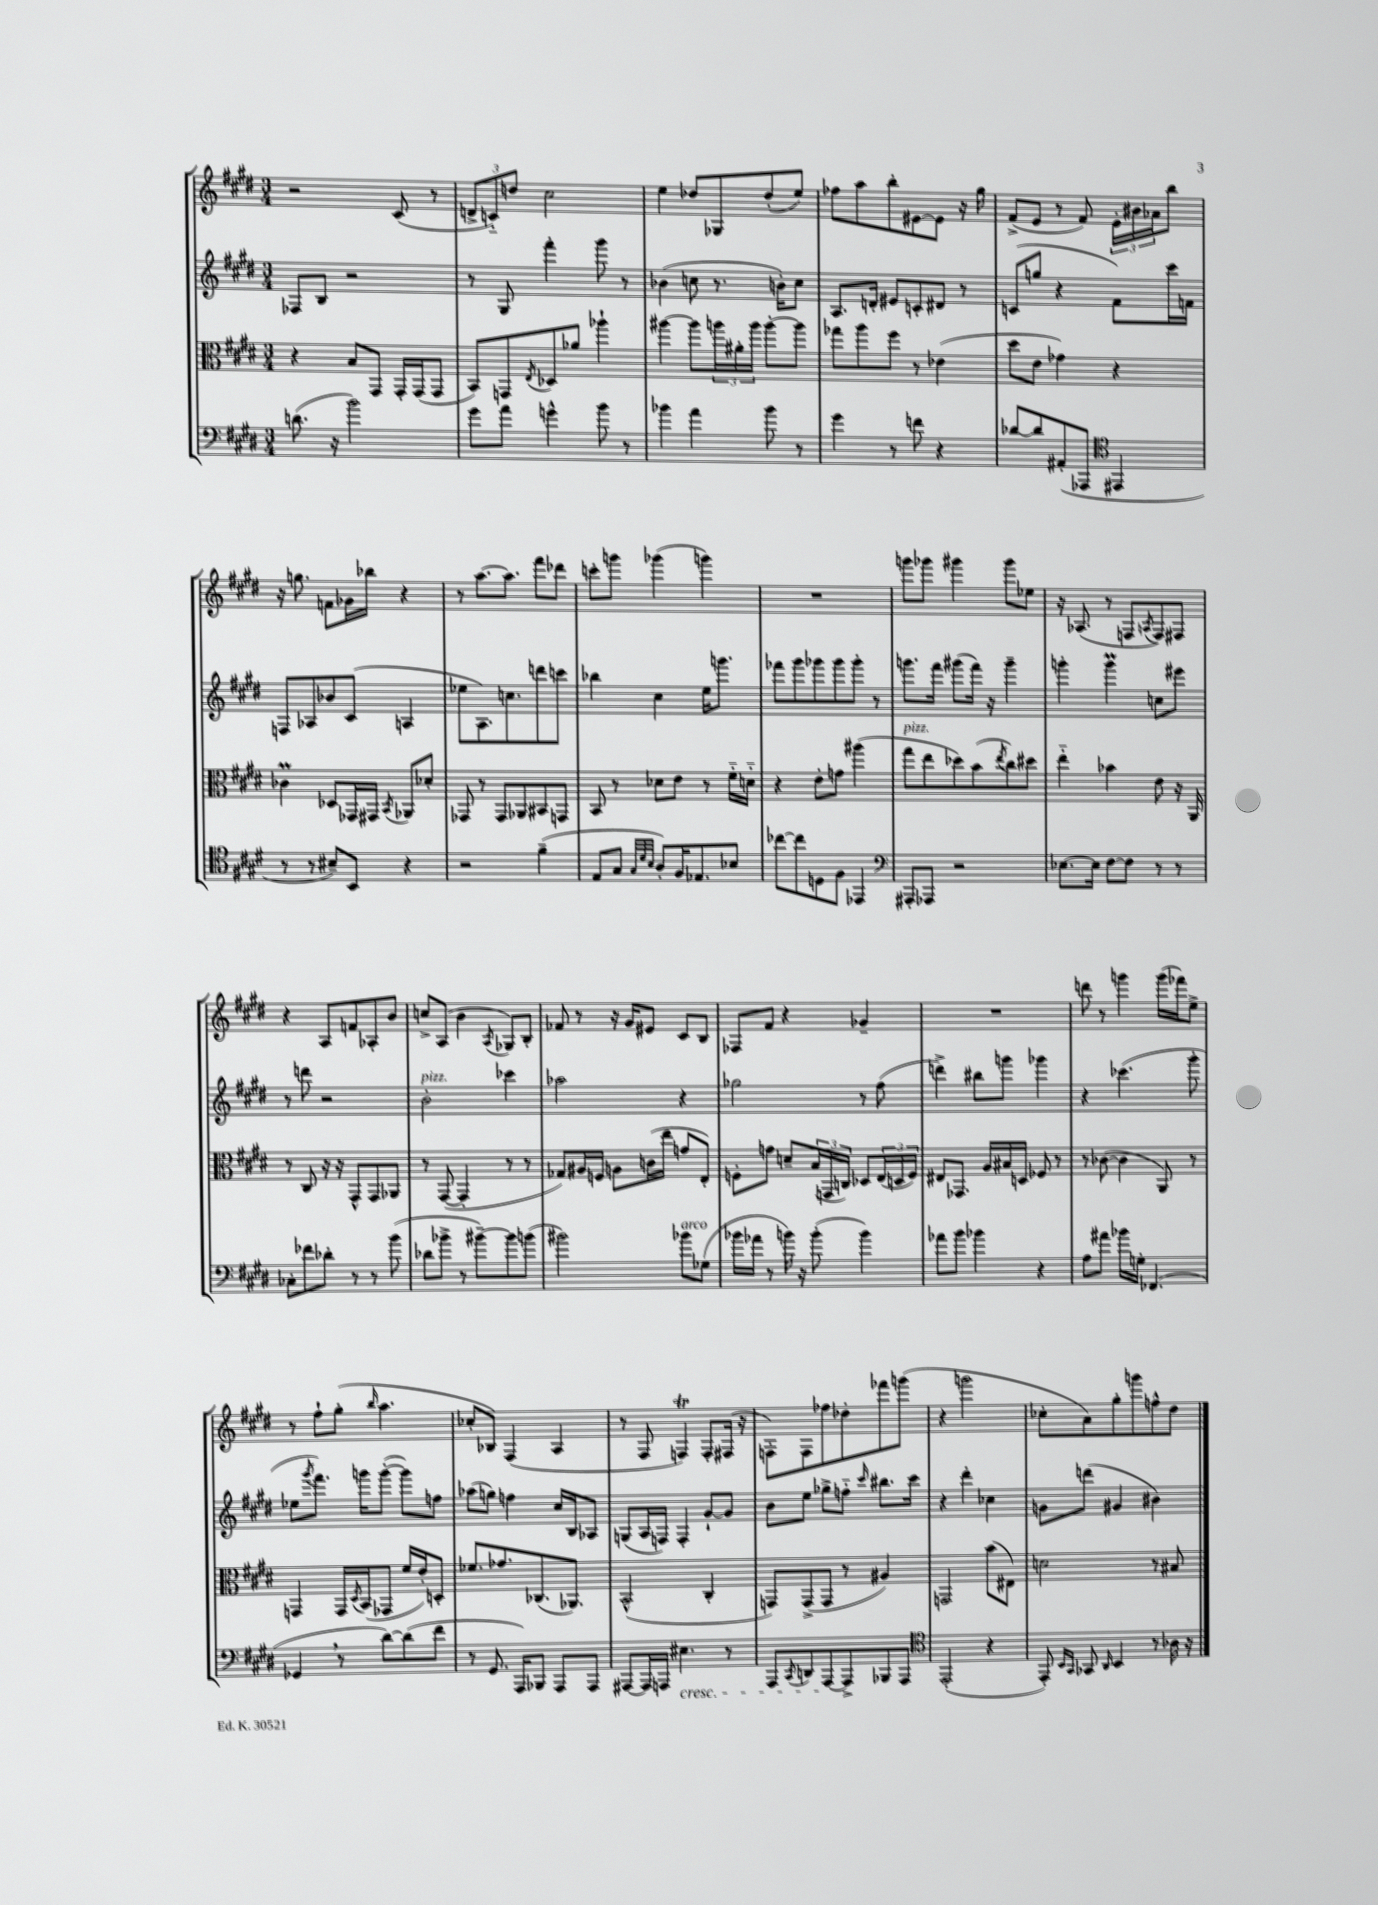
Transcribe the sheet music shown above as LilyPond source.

<<
\new StaffGroup <<
\new Staff = "s0" {
    \clef treble \key e \major \numericTimeSignature \time 3/4
    r2 cis'8( r8 |
    \tuplet 3/2 { d'8-> c'8-_) d''8 } cis''2 |
    e''4 des''8 ges8 des''8-.( e''8) |
    fes''8 a''8 b''8-. eis'8~ eis'8 r16 gis''16 |
    fis'8->( e'8 r8 fis'8) \tuplet 3/2 { e'16-. bis'16 aes'16 } b''8 |
    r16 g''8. f'8 ges'16 bes''16 r4 |
    r8 a''8.~ a''8. fis'''8 des'''8 |
    c'''8-. g'''8 ges'''4( g'''4) |
    R2. |
    g'''8 ges'''8 gis'''4 gis'''8 ees''8 |
    r16 aes8.( r8 f8 \acciaccatura { a8 } f8) fis8 |
    r4 a8 f'8 aes8-. b'8 |
    c''8-> a8( b'4 \acciaccatura { a8 } ges8) b8-. |
    fes'8 r8 r16 gis'16 eis'8 cis'8 b8 |
    fes8 fis'8 r4 ges'4-- |
    R2. |
    d'''8 r8 g'''4 g'''16( fes'''16) e''8-> |
    r8 fis''8-! gis''8-.( \grace { b''16 } a''4. |
    ces''8-. bes8) fis4( a4 |
    r8 fis8 f4\trill) f8-. fis16( r16 |
    f8-.) f8 fes''8 des''8-. fes'''8 g'''8( |
    r4 g'''2 |
    ces''8-. a'8) gis''8-. g'''8 f''8-^ dis''8 \bar "|." |
}
\new Staff = "s1" {
    \clef treble \key e \major \numericTimeSignature \time 3/4
    fes8 b8 r2 |
    r8 gis8 fis'''4-. gis'''8 r8 |
    bes'4( c''8 r8. b'16-.) c''8 |
    a8. d'16-. eis'8 c'8-. dis'8 r8 |
    c'8( g''8 r4 fis'8) cis'''16 f'16 |
    f8 aes8 bes'8 cis'8( a4 |
    ees''8 a8.) c''8. d'''8 c'''8 |
    bes''4 cis''4 e''16 g'''8. |
    fes'''8 gis'''8 ges'''8 ges'''8 ges'''8-. r8 |
    g'''8. fis'''16 gis'''8( fis'''16) r16 gis'''4-- |
    g'''4-. g'''4\prall c''8 eis'''8 |
    r8 d'''8 r2 |
    b'2-.^\markup { \italic "pizz." } ces'''4 |
    aes''2 r4 |
    ges''2 r8 fis''8( |
    d'''4->) bis''8 g'''8 ges'''4 |
    r4 ces'''4.( gis'''8-. |
    ees''8 \acciaccatura { gis'''8 } fis'''8.) g'''16 g'''8~-.( g'''8) f''8 |
    aes''8( g''8) f''4 cis''16 b16 aes8 |
    g8( a16 f16) f4-. gis'8~-! gis'8 |
    b'8 e''8 ges''8-> f''8-_ \grace { cis'''16 } bis''8. cis'''16 |
    r4 dis'''4-. ces''4 |
    g'8 d'''8( gis'4 bis'4) \bar "|." |
}
\new Staff = "s2" {
    \clef alto \key e \major \numericTimeSignature \time 3/4
    r4 b8 gis,8 gis,16-. gis,16( gis,8 |
    b,8) g,8 \acciaccatura { e8 } des8 aes'8 aes''4-! |
    ais''4~ ais''8 \tuplet 3/2 { a''16 ais'16-. a''16 } a''8~-. a''8 |
    ges''8 a''8 fis''8 r8 ees'4( |
    dis''8 e'8 ges'4) r4 |
    ces'4\prall des8 ges,16 gis,16 \acciaccatura { b,8 } aes,8 des'8-. |
    ges,8 r8 ges,8 aes,8 bis,8 g,8 |
    b,8 r8 des'8 e'8 r8 fis'16-_ d'16-_ |
    r4 e'8-. g'8 ais''4( |
    gis''8^\markup { \italic "pizz." } e''8 des''8) b'8( \acciaccatura { e''8 } cis''8) dis''8 |
    e''4-_ bes'4 e'8 r16 a,16 |
    r8 cis8 r16 r16 gis,8-^ gis,8 aes,8 |
    r8 gis,8~( gis,4-. r8 r8 |
    ges8) ais16 f16 a8 c'16( e''16 g'8 e8-.) |
    f8-. g'8 d'8-- \tuplet 3/2 { b16( g,16 c16) } des8 \tuplet 3/2 { e16( d16 f16) } |
    eis8 ges,8. a16 bis16 d16 fes8 r8 |
    r8 ces'8~( ces'4 a,8) r8 |
    g,4 g,16 \acciaccatura { dis8 } b,16( ges,8 fis'16 e'16-.) d8-. |
    fes'8. ges'8. ces8.( aes,8.) |
    b,2-^( cis4-. |
    g,8) g,8->( g,8 r8 ais4) |
    g,2 b'8( eis8) |
    d'2 r8 bis8 \bar "|." |
}
\new Staff = "s3" {
    \clef bass \key e \major \numericTimeSignature \time 3/4
    d'8.( r16 b'2) |
    gis'8 a'8 g'4-^ b'8 r8 |
    bes'4 a'4 bes'8 r8 |
    gis'4 r8 f'8 r4 |
    des'8~ des'8 ais,8-.( aes,,8 \clef tenor eis,4 |
    r8 r8 bis8--) b,8 r4 |
    r2 fis'4--( |
    e8 gis8 \grace { gis32 dis'32 b32 } a8-.) fis16 ees8. bes8 |
    ces''8~ ces''8 d8 fis8 ees,4 |
    \clef bass ais,,8-. aes,,8 r2 |
    ees8.~ ees16 fis8~ fis8 r8 r8 |
    ces8-. fes'8 des'8-. r8 r8 b'8( |
    des'8 bes'8-> r8 bis'8~--) bis'8 b'8( |
    bis'2) bes'8^\markup { \italic "arco" } ges8( |
    bes'16 aes'16 r8 b'16) r16 b'8-.( b'4) |
    aes'8 b'8 bes'4 r4 |
    a8 ais'8 bes'16 g16-. fes,4.( |
    ges,4 \breathe r8 dis'8~) dis'8( fis'8 |
    r8 gis,8. a,,16) bes,,8 a,,8 a,,8 |
    ais,,8~ ais,,16 a,,16 eis4.\cresc r8 |
    a,,8 \acciaccatura { cis,8 } d,8 a,,8~\! a,,8-> bes,,8 a,,8 |
    \clef tenor e,2-.( r4 |
    e,8-.) \grace { b,16 gis,16 } ges,8 \grace { a,16 } b,4 r8 aes16 r16 \bar "|." |
}
>>
>>
\layout { \context { \Score \remove "Bar_number_engraver" } }
